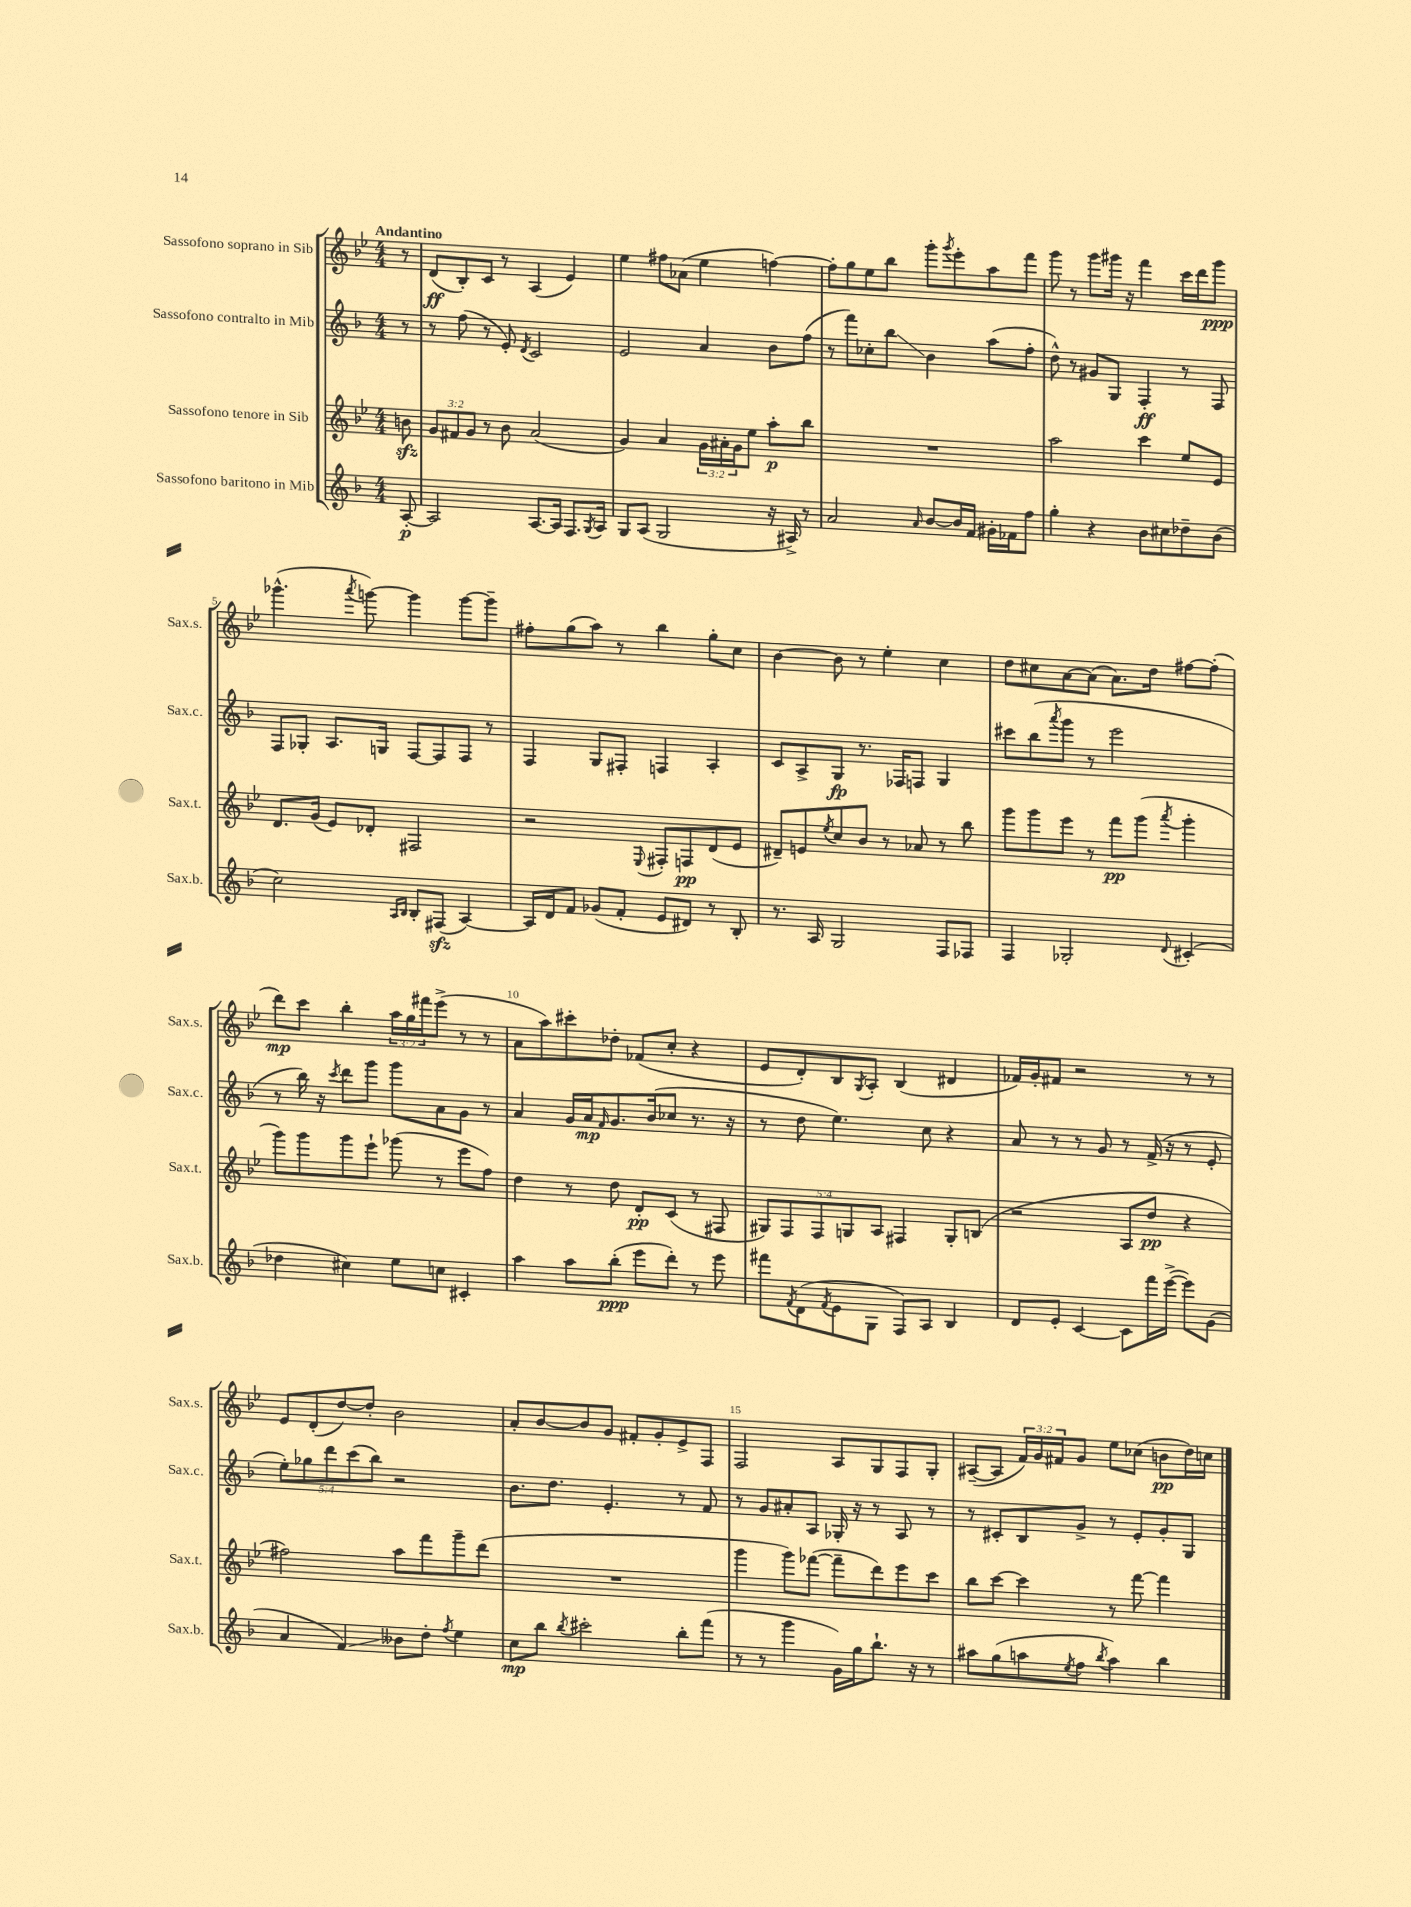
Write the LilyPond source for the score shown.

<<
\new StaffGroup <<
\new Staff = "s0" \with { instrumentName = "Sassofono soprano in Sib" shortInstrumentName = "Sax.s." } {
    \clef treble \key bes \major \numericTimeSignature \time 4/4 \override Staff.TupletNumber.text = #tuplet-number::calc-fraction-text \partial 8 \tempo "Andantino"
    r8 |
    d'8\ff( bes8-.) c'8 r8 a4( ees'4) |
    ees''4 fis''8 aes'8( ees''4 f''4~) |
    f''8-. g''8 ees''8 bes''8 g'''8-. \acciaccatura { g'''8 } ees'''8-. a''8 f'''8 |
    g'''8 r8 g'''8 gis'''16 r16 f'''4 c'''16 d'''16 gis'''8\ppp |
    ges'''4.-^( \acciaccatura { a'''8 } g'''8~) g'''4 g'''8~ g'''8-- |
    fis''8-. g''8( a''8) r8 bes''4 g''8-. c''8 |
    bes'4~ bes'8 r8 ees''4-. c''4 |
    d''8 cis''8 a'8~ a'8( a'8.) d''16 fis''8~ fis''8-.( |
    d'''8\mp) c'''8 bes''4-. \tuplet 3/2 { a''16 g''16 fis'''16 } ees'''8->( r8 r8 |
    a'8 a''8) cis'''8-. des''8-. fes'8( c''8-. r4 |
    ees'8 d'8-.) bes8 \acciaccatura { g8 } a8-. bes4( dis'4 |
    fes'16) g'16-. fis'8 r2 r8 r8 |
    ees'8 d'8-.( d''8~) d''8-. bes'2 |
    a'8-. bes'8~ bes'8 g'8 fis'8-. g'8-. ees'8-> f8 |
    f2 a8 g8 f8 g8-. |
    ais8~--( ais8 \tuplet 3/2 { f'16) g'16 fis'16 } g'8 ees''8 ces''8( b'8\pp d''16) c''16 \bar "|." |
}
\new Staff = "s1" \with { instrumentName = "Sassofono contralto in Mib" shortInstrumentName = "Sax.c." } {
    \clef treble \key f \major \numericTimeSignature \time 4/4 \override Staff.TupletNumber.text = #tuplet-number::calc-fraction-text \partial 8
    r8 |
    r8 f''8( r8 e'8-.) \acciaccatura { d'8 } c'2 |
    e'2 a'4 bes'8 f''8( |
    r8 f'''8) ces''8-. bes''8\glissando bes'4 a''8( f''8-. |
    d''8-^) r8 gis'8 g8 f4-.\ff r8 f8 |
    f8 ges8-. a8. g16 f8~ f8 f8 r8 |
    f4 g8 fis8-. f4 a4-. |
    c'8 a8-> g8\fp r8. fes16 f8 g4 |
    cis'''8 bes''8( \acciaccatura { a'''8 } g'''8 r8 e'''2 |
    r8 bes''16) r16 \acciaccatura { c'''8 } d'''8 g'''8 g'''8 a'8 g'8 r8 |
    a'4 g'16 a'16\mp \grace { f'16 } g'8. bes'16( ces''8 r8. r16 |
    r8 d''8 e''4.) c''8 r4 |
    a'8 r8 r8 g'8 r8 f'16->( r16 r8 e'8-. |
    \tuplet 5/4 { e''8-.) ges''8 d'''8 c'''8( bes''8) } r2 |
    bes'8. d''8. e'4.-. r8 f'8 |
    r8 g'8 ais'8-. a8 ges16-. r16 r8 a8 r8 |
    r8 cis'8-. bes8 g'8-> r8 e'8-. g'8-. g8 \bar "|." |
}
\new Staff = "s2" \with { instrumentName = "Sassofono tenore in Sib" shortInstrumentName = "Sax.t." } {
    \clef treble \key bes \major \numericTimeSignature \time 4/4 \override Staff.TupletNumber.text = #tuplet-number::calc-fraction-text \partial 8
    b'8\sfz |
    \tuplet 3/2 { g'8 fis'8 g'8 } r8 bes'8 a'2( |
    g'4) a'4 \tuplet 3/2 { g'16 ais'16-. g'16 } ees''8 a''8-.\p bes''8 |
    R1 |
    a''2 c'''4 ees''8 ees'8 |
    d'8. g'16( ees'8) des'8-. fis2 |
    r2 \appoggiatura { ees8 } fis8-. f8\pp d'8( ees'8 |
    dis'8--) e'8 \acciaccatura { ees''8 } c''8 bes'8 r8 aes'8 r8 bes''8 |
    g'''8 g'''8 ees'''8 r8 f'''8\pp g'''8( \acciaccatura { a'''8 } g'''4-. |
    g'''8) g'''8 g'''8 ees'''8-! ges'''8( r8 ees'''8 f''8) |
    d''4 r8 d''8 d'8-.\pp c'8( r8 fis8 |
    \tuplet 5/4 { gis8) f8 f8 g8 a8 } fis4 g8-. b8( |
    r2 a8 d''8\pp r4 |
    fis''2) a''8 f'''8 g'''8-- d'''8( |
    R1 |
    g'''4 g'''8) fes'''8~( fes'''8-- d'''8) ees'''8 c'''8 |
    bes''8 c'''8~ c'''4 r8 f'''8~ f'''4 \bar "|." |
}
\new Staff = "s3" \with { instrumentName = "Sassofono baritono in Mib" shortInstrumentName = "Sax.b." } {
    \clef treble \key f \major \numericTimeSignature \time 4/4 \partial 8
    a8~-.\p |
    a2 a8.~ a16 f8. \acciaccatura { g8 } a16 |
    g8 a8( g2 r16 ais16->) r8 |
    a'2 \grace { a'16 } bes'8~ bes'16 f'16 gis'16-. fes'16 f''8 |
    g''4-. r4 bes'8 cis''8 des''8-- bes'8( |
    c''2) \grace { a16 bes16 } bes8-. fis8\sfz( a4~) |
    a16 d'16 f'8 ges'8( f'8-. e'8 dis'8) r8 bes8-. |
    r8. a16 g2 f8 fes8 |
    f4 ges2-. \appoggiatura { d'8 } cis'4-.( |
    des''4 cis''4) e''8 c''8 cis'4-. |
    a''4 a''8 bes''8-.\ppp( e'''8 d'''8-.) r8 e'''8 |
    fis'''8 \acciaccatura { f'8 } d'8( \acciaccatura { f'8 } e'8 g8 f8) a8 bes4 |
    d'8 e'8-. c'4~ c'8 f'''16 e'''16~->( e'''8) g'8( |
    a'4 f'4\glissando) beses'8 d''8-. \acciaccatura { f''8 } e''4 |
    c''8\mp bes''8 \acciaccatura { bes''8 } cis'''2-. bes''8-. f'''8( |
    r8 r8 g'''4 g'16) g''16 bes''8.-! r16 r8 |
    ais''8 g''8( a''8 \acciaccatura { e''8 } f''8 \acciaccatura { bes''8 } a''4) bes''4 \bar "|." |
}
>>
>>
\layout { \context { \Score \override BarNumber.break-visibility = ##(#f #t #t) barNumberVisibility = #(every-nth-bar-number-visible 5) } }
